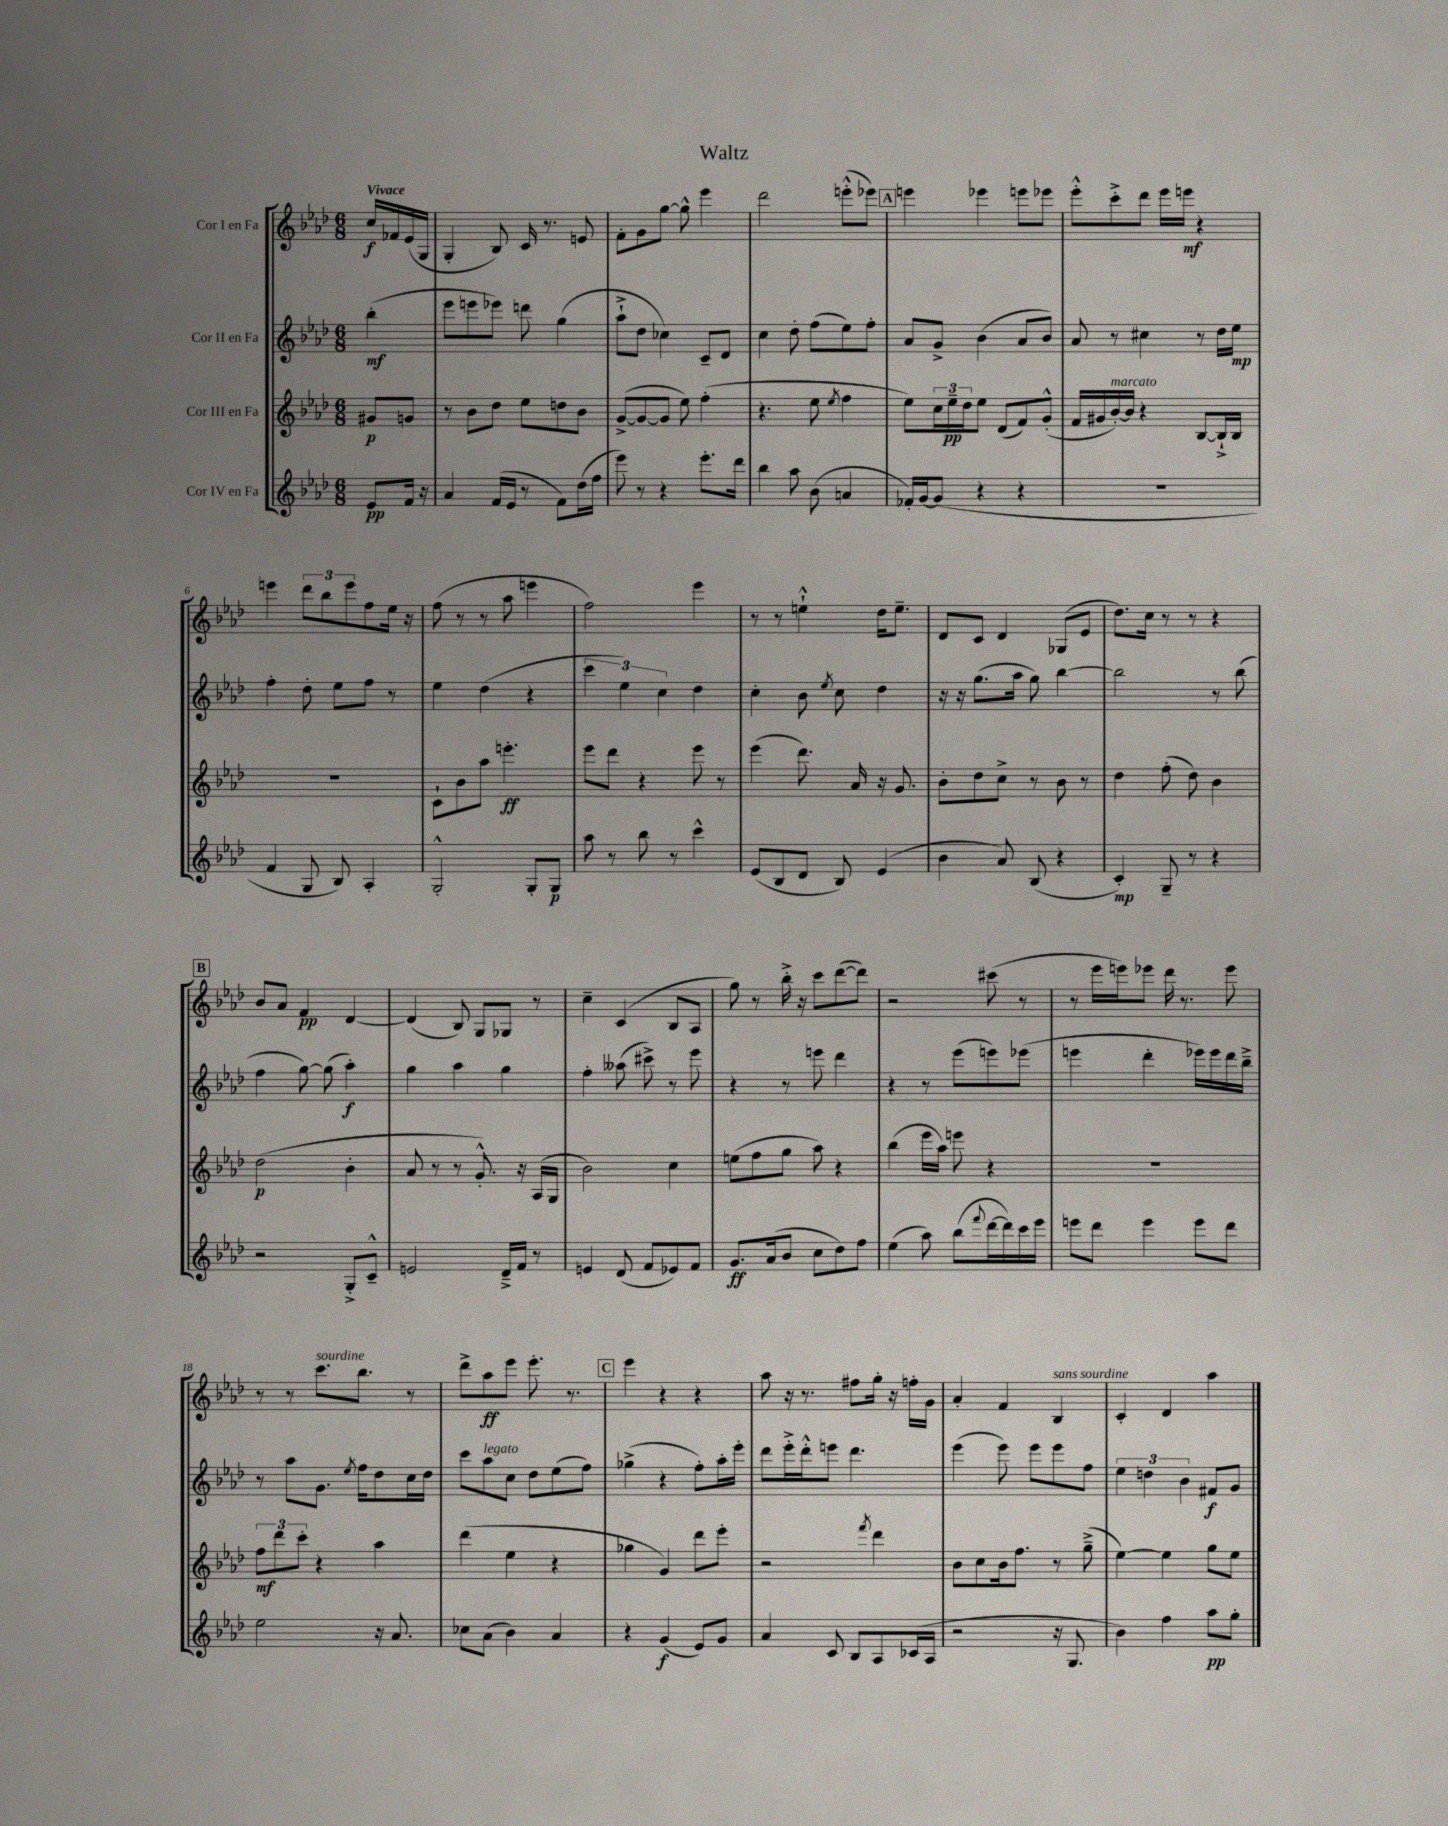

**kern	**dynam	**kern	**dynam	**kern	**dynam	**kern	**dynam
*part4	*part4	*part3	*part3	*part2	*part2	*part1	*part1
*staff4	*staff4	*staff3	*staff3	*staff2	*staff2	*staff1	*staff1
*I"Cor IV en Fa	*	*I"Cor III en Fa	*	*I"Cor II en Fa	*	*I"Cor I en Fa	*
*clefG2	*	*clefG2	*	*clefG2	*	*clefG2	*
*k[b-e-a-d-]	*	*k[b-e-a-d-]	*	*k[b-e-a-d-]	*	*k[b-e-a-d-]	*
*M6/8	*	*M6/8	*	*M6/8	*	*M6/8	*
=	=	=	=	=	=	=	=
!	!	!	!	!	!	!LO:TX:a:B:t=Vivace	!
8e-/L	pp	8g#X/L	p	(4bb-'\	mf	16cc/LL	f
.	.	.	.	.	.	16f-X/	.
16f/Jk	.	8gn/J	.	.	.	(16e-/	.
16r	.	.	.	.	.	16G/JJ	.
=1	=1	=1	=1	=1	=1	=1	=1
4a-/	.	8r	.	8eee-\L	.	4G'/	.
.	.	8b-\L	.	8eeen\	.	.	.
(16f/LL	.	8dd-\J	.	8eee-X\J)	.	8B-/)	.
16e-/JJ	.	.	.	.	.	.	.
8r	.	8ee-\L	.	8dddn\	.	16c/	.
.	.	.	.	.	.	8.r	.
8f\L)	.	8ddn\	.	(4gg\	.	.	.
(16dd-\L	.	8b-\J	.	.	.	8en/	.
16ff\JJ	.	.	.	.	.	.	.
=2	=2	=2	=2	=2	=2	=2	=2
8eee-\)	.	([8g^/L	.	8aa-`^\L	.	8f'\L	.
8r	.	8g/_	.	8dd-\J	.	8g\	.
4r	.	8g/J]	.	4cc-X\)	.	[8gg\J	.
.	.	8ee-\)	.	.	.	8gg^^\]	.
8.eee-'\L	.	(4ff'\	.	8c~/L	.	4eee-\	.
.	.	.	.	8d-/J	.	.	.
16ddd-\Jk	.	.	.	.	.	.	.
=3	=3	=3	=3	=3	=3	=3	=3
4bb-\	.	4.r	.	4cc\	.	2ddd-\	.
8aa-\	.	.	.	8dd-'\	.	.	.
(8b-\	.	8ee-\	.	(8ff\L	.	.	.
.	.	8qee-/	.	.	.	.	.
4an/	.	4ff\	.	8ee-\)	.	(8eeen'^^\L	.
.	.	.	.	8ff'\J	.	8eee-X\J)	.
!!LO:REH:place=s1:t=A
=4	=4	=4	=4	=4	=4	=4	=4
16f-X'/LL)	.	8ee-\L)	.	8a-/L	.	4eeen\	.
[16g/J	.	.	.	.	.	.	.
(8g/J]	.	24cc\L	.	8g^/J	.	.	.
.	.	24ee-~\	pp	.	.	.	.
.	.	24dd-\J	.	.	.	.	.
4r	.	8ee-\J	.	(4b-\	.	4eee-X\	.
.	.	(8d-/L	.	.	.	.	.
4r	.	8f/)	.	8a-/L	.	8eeen\L	.
.	.	(8g'^^/J	.	8b-/J)	.	8eee-X\J	.
=5	=5	=5	=5	=5	=5	=5	=5
2.r	.	16f/LL	.	8a-/	.	8eee-'^^\L	.
.	.	16g#X/	.	.	.	.	.
!	!	!LO:TX:a:i:t=marcato	!	!	!	!	!
.	.	[16b-'/)	.	8r	.	8ccc'^\	.
.	.	16b-/JJ]	.	.	.	.	.
.	.	4r	.	4cc#X\	.	8ddd-\J	.
.	.	.	.	.	.	16eee-\LL	.
.	.	.	.	.	.	16eeen\JJ	mf
.	.	[8B-/L	.	8r	.	4r	.
.	.	16B-`^/L]	.	16dd-\LL	.	.	.
.	.	16B-/JJ	.	16ee-\JJ	mp	.	.
!!LO:LB:g=z
=6	=6	=6	=6	=6	=6	=6	=6
4f/	.	2.r	.	4ff'\	.	4eeen\	.
8G/	.	.	.	8dd-'\	.	12ddd-\L	.
.	.	.	.	.	.	12bb-\	.
8B-/)	.	.	.	8ee-\L	.	.	.
.	.	.	.	.	.	12eee\	.
4A-'/	.	.	.	8ff\J	.	8ff\	.
.	.	.	.	8r	.	16ee-\Jk	.
.	.	.	.	.	.	16r	.
=7	=7	=7	=7	=7	=7	=7	=7
2G'^^/	.	8c`\L	.	4ee-\	.	(8ff\	.
.	.	8b-\	.	.	.	8r	.
.	.	8aa-\J	.	(4dd-\	.	8r	.
.	.	4.eeen'\	ff	.	.	8aa-\	.
8G'/L	.	.	.	4r	.	4eeen\	.
8G/J	p	.	.	.	.	.	.
=8	=8	=8	=8	=8	=8	=8	=8
8aa-\	.	8eee-\L	.	6ccc\	.	2ff\)	.
8r	.	8ddd-\J	.	.	.	.	.
.	.	.	.	6ee-\)	.	.	.
8bb-\	.	4r	.	.	.	.	.
.	.	.	.	6cc\	.	.	.
8r	.	.	.	.	.	.	.
4ccc^^\	.	8eee-\	.	4dd-\	.	4eee-\	.
.	.	8r	.	.	.	.	.
=9	=9	=9	=9	=9	=9	=9	=9
(8e-/L	.	(4eee-\	.	4cc'\	.	8r	.
8B-/	.	.	.	.	.	8r	.
8d-/J	.	8.ddd-\)	.	8b-\	.	4een`^^\	.
.	.	.	.	8qee-/	.	.	.
8B-/)	.	.	.	8cc\	.	.	.
.	.	16a-/	.	.	.	.	.
(4e-/	.	16r	.	4dd-\	.	16dd-\KL	.
.	.	8.g/	.	.	.	8.ee~\J	.
=10	=10	=10	=10	=10	=10	=10	=10
4b-\	.	8b-'\L	.	16r	.	8d-/L	.
.	.	.	.	16r	.	.	.
.	.	8dd-\	.	(8.gg\L	.	8c/J	.
8a-/)	.	8cc^\J	.	.	.	4d-/	.
.	.	.	.	16aa-\Jk	.	.	.
(8B-/	.	8r	.	8gg\)	.	.	.
4r	.	8b-\	.	[4bb-\	.	(8G-X/L	.
.	.	8r	.	.	.	8e-/J	.
=11	=11	=11	=11	=11	=11	=11	=11
4c'/)	mp	4dd-\	.	2bb-\]	.	8.dd-\L)	.
.	.	.	.	.	.	16cc\Jk	.
8G~/	.	(8ff'\	.	.	.	8r	.
8r	.	8dd-\)	.	.	.	8r	.
4r	.	4b-\	.	8r	.	4r	.
.	.	.	.	(8bb-\	.	.	.
!!LO:LB:g=z
!!LO:REH:place=s1:t=B
=12	=12	=12	=12	=12	=12	=12	=12
2r	.	(2dd-\	p	4ff\	.	8b-/L	.
.	.	.	.	.	.	8a-/J	.
.	.	.	.	[8gg\)	.	4f/	pp
.	.	.	.	(8gg\]	.	.	.
8G'^/L	.	4b-'\	.	4aa-'\)	f	[4d-/	.
8c~^^/J	.	.	.	.	.	.	.
=13	=13	=13	=13	=13	=13	=13	=13
2en/	.	8a-/	.	4gg\	.	(4d-/]	.
.	.	8r	.	.	.	.	.
.	.	8r	.	4aa-\	.	8B-/)	.
.	.	8.g'^^/)	.	.	.	8G/L	.
16d-~^/LL	.	.	.	4gg\	.	8G-X/J	.
16f/JJ	.	16r	.	.	.	.	.
8r	.	(16A-/LL	.	.	.	8r	.
.	.	16G/JJ	.	.	.	.	.
=14	=14	=14	=14	=14	=14	=14	=14
4en/	.	2b-\)	.	4ff'\	.	4cc~\	.
(8d-/	.	.	.	(8aa--X\	.	(4c/	.
8f/L	.	.	.	8ccc#X^\)	.	.	.
8e-X/)	.	4cc\	.	8r	.	8B-/L	.
8f/J	.	.	.	8eee-\	.	8A-/J	.
=15	=15	=15	=15	=15	=15	=15	=15
8.g/L	ff	(8een\L	.	4r	.	8gg\)	.
.	.	8ff\	.	.	.	8r	.
(16a-/k	.	.	.	.	.	.	.
8b-/J	.	8gg\J	.	8r	.	16bb-'^\	.
.	.	.	.	.	.	16r	.
8cc\L	.	8aa-\)	.	8eeen\	.	8ccc\L	.
8dd-\)	.	4r	.	4ddd-\	.	([8ddd-\	.
8ff\J	.	.	.	.	.	8ddd-\J])	.
=16	=16	=16	=16	=16	=16	=16	=16
(4ee-\	.	(4bb-\	.	4r	.	2r	.
8aa-\)	.	16eee-\LL	.	8r	.	.	.
.	.	16aa-\JJ)	.	.	.	.	.
(8bb-\L	.	8eeen\	.	(8eee-\L	.	.	.
8qqfff/	.	.	.	.	.	.	.
[16ddd-\L	.	4r	.	8eeen\)	.	(8ccc#X\	.
16ddd-\])	.	.	.	.	.	.	.
16ccc\	.	.	.	(8eee-X\J	.	8r	.
16eee-\JJ	.	.	.	.	.	.	.
=17	=17	=17	=17	=17	=17	=17	=17
8eeen\L	.	2.r	.	4eeen\	.	8r	.
8ddd-\J	.	.	.	.	.	16eee-\LL	.
.	.	.	.	.	.	16eeen\J)	.
4eee\	.	.	.	4ddd-'\	.	8eee-X\J	.
.	.	.	.	.	.	16ddd-\	.
.	.	.	.	.	.	8.r	.
8eee\L	.	.	.	16eee-X\LL)	.	.	.
.	.	.	.	16eee-\	.	.	.
8ddd-\J	.	.	.	16ddd-\	.	8eee-\	.
.	.	.	.	16bb-~^\JJ	.	.	.
!!LO:LB:g=z
=18	=18	=18	=18	=18	=18	=18	=18
2ee-\	.	12ff\L	mf	8r	.	8r	.
.	.	12ddd-\	.	.	.	.	.
.	.	.	.	8aa-\L	.	8r	.
.	.	12ccc'\J	.	.	.	.	.
!	!	!	!	!	!	!LO:TX:a:i:t=sourdine	!
.	.	4r	.	8.g\J	.	8.ccc\L	.
.	.	.	.	8qee-/	.	.	.
.	.	.	.	16ff\KL	.	8.bb-\J	.
16r	.	4aa-\	.	8dd-\	.	.	.
8.a-/	.	.	.	.	.	.	.
.	.	.	.	16cc\L	.	8r	.
.	.	.	.	16dd-\JJ	.	.	.
=19	=19	=19	=19	=19	=19	=19	=19
8cc-X\L	.	(4ddd-\	.	8ccc\L	.	8ddd-^\L	.
!	!	!	!	!LO:TX:a:i:t=legato	!	!	!
(8a-\J	.	.	.	8aa-\	.	8aa-\	ff
4b-\)	.	4ee-\	.	8cc\J	.	8eee-\J	.
.	.	.	.	8dd-\L	.	8.eee-'\	.
4a-/	.	4r	.	(8ee-\	.	.	.
.	.	.	.	.	.	8.r	.
.	.	.	.	8ff\J)	.	.	.
!!LO:REH:place=s1:t=C
=20	=20	=20	=20	=20	=20	=20	=20
4r	.	4gg-X\	.	(4gg-X^\	.	4eee-\	.
(4g/	f	4g/)	.	4r	.	4r	.
8e-/L)	.	8ddd-\L	.	8ff'\L)	.	4r	.
8g/J	.	8eee-'\J	.	16aa-'\L	.	.	.
.	.	.	.	16eee-'\JJ	.	.	.
=21	=21	=21	=21	=21	=21	=21	=21
4a-/	.	2r	.	8ddd-\L	.	8aa-\	.
.	.	.	.	16eee-'^\L	.	16r	.
.	.	.	.	16ddd-'^^\J	.	8.r	.
8c/	.	.	.	8eeen\J	.	.	.
8B-/L	.	.	.	4.ddd-\	.	8ff#X\L	.
.	.	8qfff/	.	.	.	.	.
8A-/	.	4ddd-\	.	.	.	16gg'\Jk	.
.	.	.	.	.	.	16r	.
(16c-X/L	.	.	.	.	.	16ffn'\LL	.
16A-/JJ	.	.	.	.	.	16g\JJ	.
=22	=22	=22	=22	=22	=22	=22	=22
2r	.	8b-\L	.	(4eee-\	.	4a-'/	.
.	.	8cc\	.	.	.	.	.
.	.	16b-\k	.	8eee-\)	.	4f/	.
.	.	8.ff\J	.	.	.	.	.
.	.	.	.	8eee-\L	.	.	.
!	!	!	!	!	!	!LO:TX:a:i:t=sans sourdine	!
16r	.	8r	.	8eee-\	.	4B-/	.
8.G/	.	.	.	.	.	.	.
.	.	(8gg~^\	.	8ff\J	.	.	.
=23	=23	=23	=23	=23	=23	=23	=23
4b-\)	.	[4ee-\)	.	6ee-\	.	4c'/	.
.	.	.	.	6ddn\	.	.	.
4ff\	.	4ee-\]	.	.	.	4d-/	.
.	.	.	.	6b-\	.	.	.
8aa-\L	pp	8gg\L	.	8f#X/L	f	4aa-\	.
8gg'\J	.	8ee-\J	.	8g/J	.	.	.
==	==	==	==	==	==	==	==
*-	*-	*-	*-	*-	*-	*-	*-
